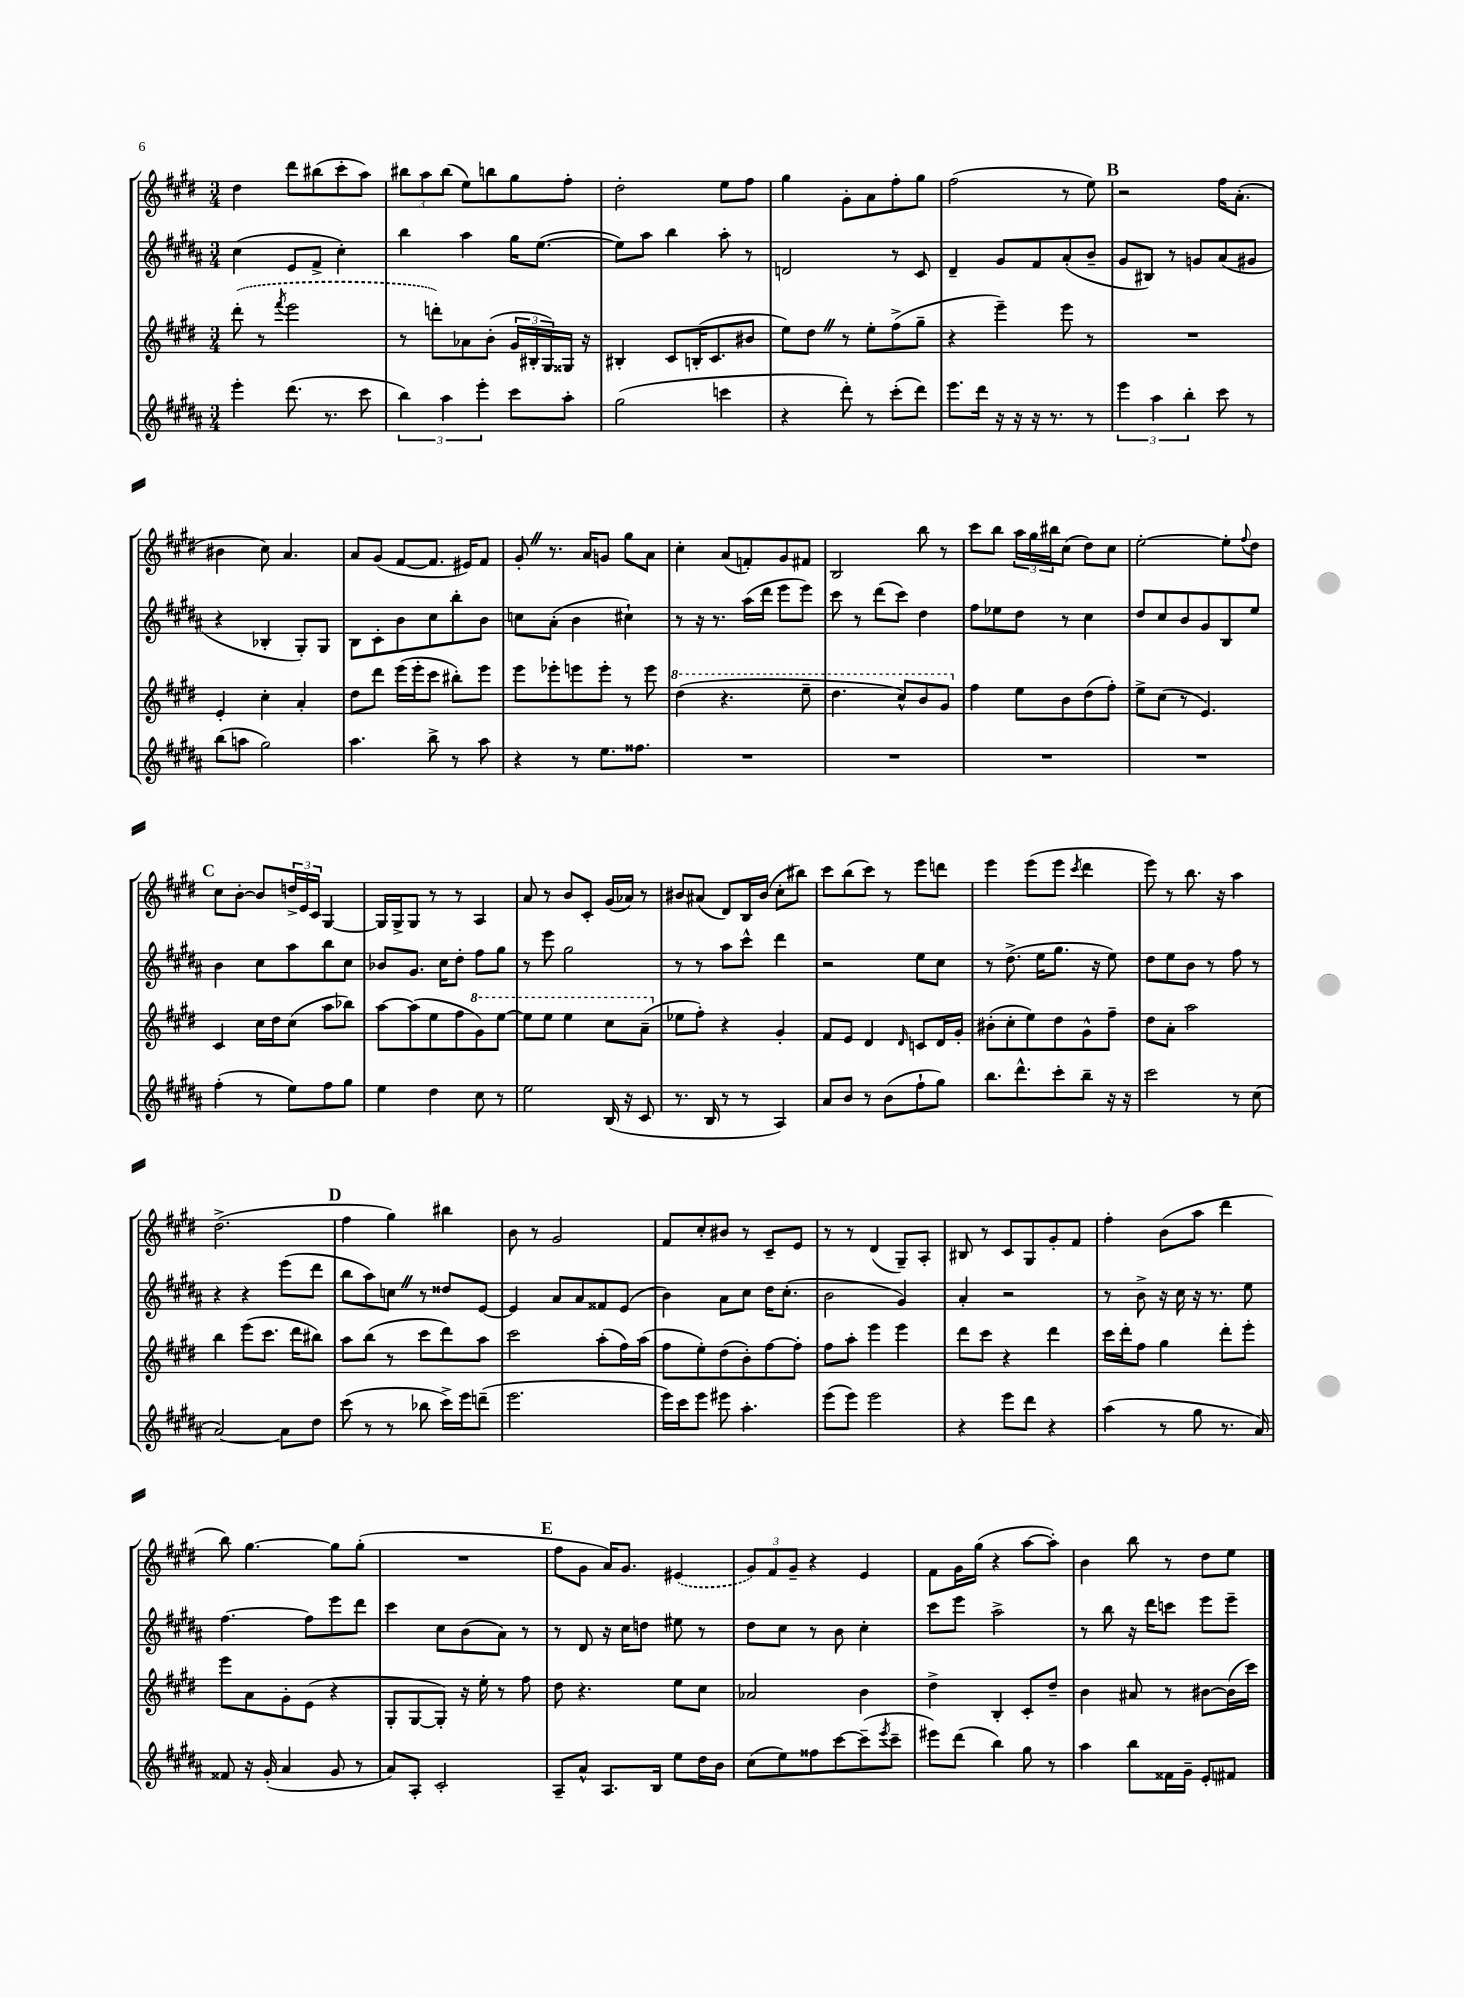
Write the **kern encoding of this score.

**kern	**kern	**kern	**kern
*part4	*part3	*part2	*part1
*staff4	*staff3	*staff2	*staff1
*clefG2	*clefG2	*clefG2	*clefG2
*k[f#c#g#d#a#]	*k[f#c#g#d#]	*k[f#c#g#d#a#]	*k[f#c#g#d#]
*M3/4	*M3/4	*M3/4	*M3/4
=7	=7	=7	=7
4eee'\	(8ddd#'\	(4cc#\	4dd#\
.	8r	.	.
.	8qfff#/	.	.
(8.ddd#\	2eee\	8e/L	8ddd#\L
.	.	8f#^/J	(8bb#X\
8.r	.	.	.
.	.	4cc#'\)	8ccc#'\
8ccc#\	.	.	8aa\J)
=8	=8	=8	=8
6bb\)	8r	4bb\	12bb#X\L
.	.	.	12aa\
.	8dddn'\L)	.	.
6aa#\	.	.	(12bb#\J
.	8a-X\	4aa#\	8ee\L)
6eee'\	.	.	.
.	(8b'\J	.	8bbn\
8ccc#\L	24g#/LL	16gg#\KL	8gg#\
.	24B#X'/	.	.
.	.	([8.ee\J	.
.	24G#/)	.	.
8aa#'\J	16G##X/JJ	.	8ff#'\J
.	16r	.	.
=9	=9	=9	=9
(2gg#\	4B#X'/	8ee\L])	2dd#'\
.	.	8aa#\J	.
.	8c#/L	4bb\	.
.	(16Bn'/K	.	.
.	8.c#/	.	.
4cccn\	.	8aa#'\	8ee\L
.	8b#X/J	8r	8ff#\J
=10	=10	=10	=10
4r	8ee\L)	2dn/	4gg#\
.	8dd#Z\J	.	.
8ddd#'\)	8r	.	8g#'\L
8r	8ee'\L	.	8a\
(8ccc#'\L	(8ff#^\	8r	8ff#'\
8ddd#\J)	8gg#~\J	8c#/	8gg#\J
=11	=11	=11	=11
8.eee\L	4r	4d#~/	(2ff#\
16ddd#\Jk	.	.	.
16r	4eee~\)	8g#/L	.
16r	.	.	.
16r	.	8f#/	.
8.r	.	.	.
.	8eee\	(8a#'/	8r
8r	8r	8b~/J	8ee\)
!!LO:REH:place=s1:t=B
=12	=12	=12	=12
6eee\	2.r	8g#/L	2r
.	.	8B#X/J)	.
6aa#\	.	.	.
.	.	8r	.
6bb'\	.	.	.
.	.	8gn/L	.
8ccc#\	.	(8a#/	16ff#\KL
.	.	.	(8.a'\J
8r	.	8g#X/J	.
!!LO:LB:g=z
=13	=13	=13	=13
(8bb\L	4e'/	4r	4b#X\
8aan\J	.	.	.
2gg#\)	4cc#'\	4B-X'/	8cc#\)
.	.	.	4.a/
.	4a'/	8G#'/L)	.
.	.	8G#/J	.
=14	=14	=14	=14
4.aa#\	8dd#\L	8B\L	8a/L
.	8ddd#\J	8c#'\	(8g#/J
.	(16eee\LL	8b\	[8f#/L
.	16eee'\J	.	.
8bb^\	8ccc#\J	8cc#\	8.f#/J]
8r	8bb#X'\L)	8bb'\	.
.	.	.	16e#X/KL)
8aa#\	8eee\J	8b\J	8f#/J
=15	=15	=15	=15
4r	8eee\L	8ccn\L	8g#'Z/
.	8eee-X'\	(8a#'\J	8.r
8r	8eeen\	4b\	.
.	.	.	16a/KL
8.ee\L	8eee'\J	.	8gn/J
.	8r	4cc#X`\)	8gg#\L
8.ff##X\J	.	.	.
.	8eee\	.	8a\J
=16	=16	=16	=16
*	*8va	*	*
2.r	(4ddd#\	8r	4cc#'\
.	.	16r	.
.	.	8.r	.
.	4.r	.	(8a/L
.	.	(16aa#\LL	8fn'/)
.	.	16ddd#\JJ	.
.	.	8eee\L	8g#/
.	8eee~\	8eee\J)	8f#X/J
=17	=17	=17	=17
2.r	4.ddd#\	8ccc#\	2B/
.	.	8r	.
.	.	(8ddd#\L	.
.	8ccc#^^/L)	8ccc#\J)	.
.	8bb/	4dd#\	8bb\
.	8gg#/J	.	8r
=18	=18	=18	=18
*	*X8va	*	*
2.r	4ff#\	8ff#\L	8ccc#\L
.	.	8ee-X\	8bb\J
.	8ee\L	8dd#\J	24aa\LL
.	.	.	24gg#\
.	.	.	24bb#X\J
.	8b\	8r	(8cc#\J
.	(8dd#\	4cc#\	8dd#\L)
.	8ff#'\J)	.	8cc#\J
=19	=19	=19	=19
2.r	8ee^\L	8dd#/L	[2ee'\
.	(8cc#\J	8cc#/	.
.	8r	8b/	.
.	4.e/)	8g#/	.
.	.	8B/	8ee'\L]
.	.	.	8qqff#/
.	.	8ee/J	8dd#\J
!!LO:LB:g=z
!!LO:REH:place=s1:t=C
=20	=20	=20	=20
(4ff#'\	4c#/	4b\	8cc#\L
.	.	.	[8b'\J
8r	16cc#\LL	8cc#\L	8b/L]
.	16dd#\J	.	.
8ee\L)	(8cc#\J	8aa#\	24ddn^/L
.	.	.	24e/
.	.	.	24c#/JJ
8ff#\	8aa\L	8bb\	[4G#/
8gg#\J	8bb-X\J)	8cc#\J	.
=21	=21	=21	=21
4ee\	[8aa\L	8b-X/L	16G#/LL]
.	.	.	16G#^/J
.	(8aa\]	8.g#/J	8G#/J
4dd#\	8ee\	.	8r
.	.	16cc#\KL	.
.	8ff#\	8dd#'\J	8r
*	*8va	*	*
8cc#\	8gg#\)	8ff#\L	4A/
8r	[8eee\J	8gg#\J	.
=22	=22	=22	=22
2ee\	8eee\L]	8r	8a/
.	8eee\J	8eee\	8r
.	4eee\	2gg#\	8b/L
.	.	.	8c#'/J
(16B/	8ccc#\L	.	(16g#/LL
16r	.	.	16a-X/JJ)
8c#/	(8aa~\J	.	8r
=23	=23	=23	=23
*	*X8va	*	*
8.r	8ee-X\L	8r	8b#X/L
.	8ff#'\J)	8r	(8a#X/J
16B/	.	.	.
8r	4r	8aa#\L	8d#/L)
8r	.	8ccc#^^\J	16B/L
.	.	.	(16b#/JJ
4A#/)	4g#'/	4ddd#\	8cc#'\L
.	.	.	8bb#X\J)
=24	=24	=24	=24
8a#/L	8f#/L	2r	8ccc#\L
8b/J	8e/J	.	(8bb\
8r	4d#/	.	8ccc#\J)
(8b\L	.	.	8r
.	16qqd#/	.	.
8ff#`\	8cn/L	8ee\L	8eee\L
8gg#\J)	16d#/L	8cc#\J	8dddn\J
.	16g#'/JJ	.	.
=25	=25	=25	=25
8.bb\L	(8b#X'\L	8r	4eee\
.	8cc#'\	(8.dd#^\	.
8.ddd#^^\	.	.	.
.	8ee\)	.	(8eee\L
.	.	16ee\KL	.
8ccc#'\	8dd#\	8.gg#\J	8eee\J
.	.	.	8qccc#/
8bb~\J	8g#^^\	.	4ddd#\
.	.	16r	.
16r	8ff#~\J	8ee\)	.
16r	.	.	.
=26	=26	=26	=26
2ccc#\	8dd#\L	8dd#\L	8eee\)
.	8a'\J	8ee\	8r
.	2aa\	8b\J	8.bb\
.	.	8r	.
.	.	.	16r
8r	.	8ff#\	4aa\
(8cc#\	.	8r	.
!!LO:LB:g=z
=27	=27	=27	=27
[2a#/)	4bb\	4r	(2.dd#^\
.	(8eee\L	4r	.
.	8.ccc#\J	.	.
8a#\L]	.	(8eee\L	.
.	16ddd#\KL	.	.
8dd#\J	8bb#X\J)	8ddd#\J	.
!!LO:REH:place=s1:t=D
=28	=28	=28	=28
(8ccc#\	8aa\L	8bb\L	4ff#\
8r	(8bb\J	8aa#\)	.
8r	8r	8ccnZ\J	4gg#\)
8bb-X\	8ccc#\L	8r	.
16ccc#^\LL)	8ddd#\)	8dd##X/L	4bb#X\
16eee\J	.	.	.
(8dddn~\J	8aa\J	[8e/J	.
=29	=29	=29	=29
2.eee\	2ccc#\	4e/]	8b\
.	.	.	8r
.	.	8a#/L	2g#/
.	.	8a#/	.
.	(8aa'\L	8f##X/	.
.	16ff#\L)	(8e/J	.
.	(16aa\JJ	.	.
=30	=30	=30	=30
16eee\LL)	8ff#\L	4b\)	8f#/L
16ccc#\J	.	.	.
8eee\J	8ee'\)	.	8cc#'/
8eee#X\	(8dd#\	8a#\L	8b#X/J
4.aa#'\	8b'\)	8cc#\J	8r
.	[8ff#\	16dd#\KL	8c#~/L
.	.	(8.cc#'\J	.
.	8ff#'\J]	.	8e/J
=31	=31	=31	=31
(8eee\L	8ff#\L	2b\	8r
8eee\J)	8aa'\J	.	8r
2eee\	4eee\	.	(4d#/
.	4eee\	4g#/)	8G#~/L)
.	.	.	8A'/J
=32	=32	=32	=32
4r	8ddd#\L	4a#'/	8B#X/
.	8ccc#\J	.	8r
8eee\L	4r	2r	8c#/L
8ddd#\J	.	.	8G#/
4r	4ddd#\	.	8g#'/
.	.	.	8f#/J
=33	=33	=33	=33
(4aa#\	16ccc#\LL	8r	4ff#'\
.	16ddd#'\J	.	.
.	8ff#\J	8b^\	.
8r	4gg#\	16r	(8b\L
.	.	16cc#\	.
8gg#\	.	16r	8aa\J
.	.	8.r	.
8.r	8ddd#'\L	.	4ddd#\
.	8eee'\J	8ee\	.
16a#/)	.	.	.
!!LO:LB:g=z
=34	=34	=34	=34
8f##X/	8eee\L	[4.ff#\	8bb\)
16r	8a\	.	[4.gg#\
(16g#'/	.	.	.
4a#/	8g#'\	.	.
.	(8e\J	8ff#\L]	.
8g#/	4r	8eee\	8gg#\L]
8r	.	8ddd#\J	(8gg#'\J
=35	=35	=35	=35
8a#/L)	8G#'/L	4ccc#\	2.r
8A#'/J	[8G#/	.	.
2c#'/	8G#'/J])	8cc#\L	.
.	16r	(8b\	.
.	16ee'\	.	.
.	8r	8a#\J)	.
.	8ff#\	8r	.
!!LO:REH:place=s1:t=E
=36	=36	=36	=36
8A#~/L	8dd#\	8r	8ff#\L
8a#^^/J	4.r	8d#/	8g#\J
8.A#/L	.	16r	16a/KL)
.	.	16cc#\KL	8.g#/J
.	.	8ddn\J	.
16B/Jk	.	.	.
8ee\L	8ee\L	8ee#X\	(4e#X/
16dd#\L	8cc#\J	8r	.
16b\JJ	.	.	.
=37	=37	=37	=37
(8cc#\L	2a-X/	8dd#\L	12g#/L)
.	.	.	12f#/
8ee\)	.	8cc#\J	.
.	.	.	12g#~/J
8ff##X\	.	8r	4r
[8ccc#\	.	8b\	.
(8ccc#~\]	4b\	4cc#'\	4e/
8qeee/	.	.	.
8ccc#~\J	.	.	.
=38	=38	=38	=38
8eee#X\L)	4dd#^\	8ccc#\L	8f#\L
(8ddd#\J	.	8eee\J	16g#\L
.	.	.	(16gg#\JJ
4bb\)	4B'/	2aa#^\	4r
8gg#\	8c#'/L	.	[8aa\L
8r	8dd#~/J	.	8aa'\J])
=39	=39	=39	=39
4aa#\	4b\	8r	4b\
.	.	8bb\	.
8bb\L	8a#X/	16r	8bb\
.	.	16ddd#\KL	.
16f##X\L	8r	8cccn\J	8r
16g#~\JJ	.	.	.
8e'/L	[8b#X\L	8eee\L	8dd#\L
8f#X/J	(16b#\L]	8eee~\J	8ee\J
.	16ccc#\JJ)	.	.
==	==	==	==
*-	*-	*-	*-
